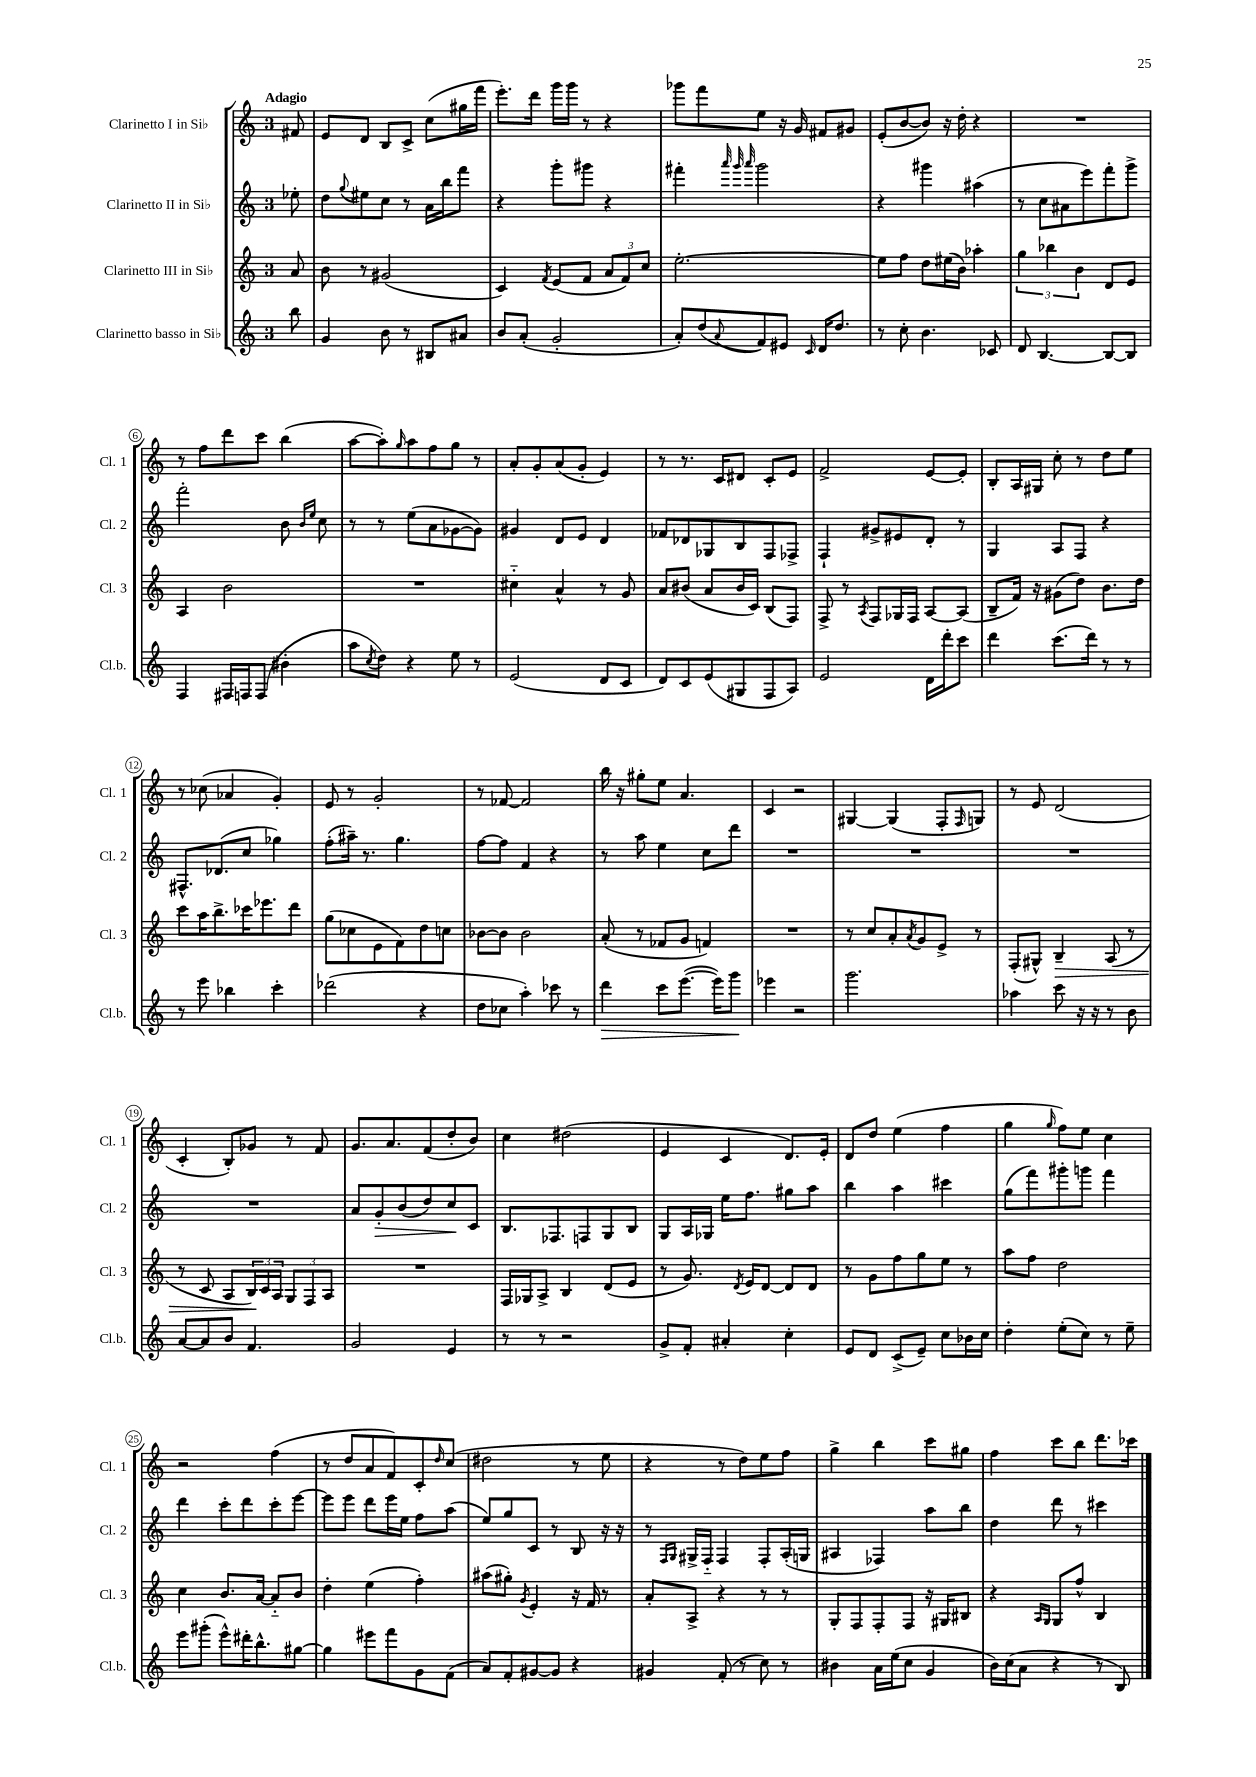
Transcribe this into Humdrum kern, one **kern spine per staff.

**kern	**kern	**kern	**kern
*staff4	*staff3	*staff2	*staff1
*clefG2	*clefG2	*clefG2	*clefG2
*k[]	*k[]	*k[]	*k[]
*M3/4	*M3/4	*M3/4	*M3/4
8bb	8a	8ee-'	8f#
=	=	=	=
4g	8b	8dd	8e
.	.	8qqgg	.
.	8r	8ee#	8d
8b	(2g#	8cc	8B
8r	.	8r	8c^
8B#	.	16a	(8cc
.	.	16bb	.
8a#	.	8fff	16gg#
.	.	.	16fff
=	=	=	=
8b	4c)	4r	8.eee')
(8a'	.	.	.
.	.	.	16ddd
.	8qf	.	.
2g'	(8e	8ggg'	16ggg
.	.	.	16ggg
.	8f	8ggg#	8r
.	12a	4r	4r
.	12f)	.	.
.	12cc	.	.
=	=	=	=
8a')	[2.ee'	4fff#'	8ggg-
(8dd	.	.	8fff
.	.	32qqaaa	.
.	.	32qqggg	.
8qqa	.	32qqaaa	.
8f)	.	2ggg	8ee
8e#	.	.	16r
.	.	.	16g
16qqc	.	.	.
16d	.	.	8f#
8.dd	.	.	.
.	.	.	8g#
=	=	=	=
8r	8ee]	4r	(8e'
8cc'	8ff	.	[8b
4.b	8dd	4ggg#	8b])
.	(16ee#	.	16r
.	16b)	.	16dd'
.	4aa-'	(4aa#	4r
8c-	.	.	.
=	=	=	=
8d	6gg	8r	2.r
[4.B	.	8cc	.
.	6bb-	.	.
.	.	8a#	.
.	6b	.	.
.	.	8eee)	.
8B_	8d	8fff'	.
8B]	8e	8ggg^	.
=	=	=	=
4F	4A	2fff'	8r
.	.	.	8ff
16F#	2b	.	8ddd
16F	.	.	.
(8F	.	.	8ccc
4b#'	.	8b	(4bb
.	.	16qqb	.
.	.	16qqee	.
.	.	8cc	.
=	=	=	=
8aa	2.r	8r	[8aa
8qcc	.	.	.
8dd)	.	8r	8aa'])
.	.	.	16qqgg
4r	.	(8ee	8aa
.	.	8a	8ff
8ee	.	[8g-	8gg
8r	.	8g-])	8r
=	=	=	=
(2e	4cc#'~	4g#	8a'
.	.	.	8g'
.	4a^^	8d	(8a
.	.	8e	8g'
8d	8r	4d	4e)
8c	8g	.	.
=	=	=	=
8d)	8a	8f-	8r
8c	(8b#	8d-	8.r
(8e	8a	8G-	.
.	.	.	16c
8G#	16b#	8B	8d#
.	16c)	.	.
8F	(8B	8F	8c'
8A)	8F)	8F-^	8e
=	=	=	=
2e	8F^	4F`	2f^
.	8r	.	.
.	8qA	.	.
.	8F	8g#^	.
.	16G-	8e#	.
.	16F	.	.
16d	[8A	8d'	[8e
16ddd'	.	.	.
8ccc	(8A]	8r	8e']
=	=	=	=
4ddd	8B~	4G	8B'
.	16f)	.	16A
.	16r	.	16G#
(8.ccc	(8g#	8A	8cc'
.	8dd)	8F	8r
16ddd)	.	.	.
8r	8.b	4r	8dd
8r	.	.	8ee
.	16dd	.	.
=	=	=	=
8r	8ccc	8.F#^^	8r
8eee	16aa	.	(8cc-
.	8.bb^	(8.d-	.
4bb-	.	.	4a-
.	16ccc-	8cc	.
.	8.eee-	.	.
4ccc'	.	4gg-)	4g')
.	8ddd	.	.
=	=	=	=
(2ddd-	(8gg	(8ff'	8e
.	8cc-	16aa#~)	8r
.	.	8.r	.
.	8e	.	2g'
.	8f)	4.gg	.
4r	8dd	.	.
.	8cc	.	.
=	=	=	=
8dd	[8b-	[8ff	8r
8cc-	8b-]	8ff]	[8f-
4aa')	2b-	4f	2f-]
8ccc-	.	4r	.
8r	.	.	.
=	=	=	=
4ddd	(8a'	8r	16bb
.	.	.	16r
.	8r	8aa	8gg#'
8ccc	8f-	4ee	8ee
([8.eee	8g	.	4.a
.	4f)	8cc	.
16eee])	.	.	.
8ggg	.	8ddd	.
=	=	=	=
4eee-	2.r	2.r	4c
2r	.	.	2r
=	=	=	=
2.ggg	8r	2.r	[4G#
.	8cc	.	.
.	8a'	.	(4G#]
.	8qa	.	.
.	8g	.	.
.	8e^	.	8F'
.	.	.	16qqF
.	8r	.	8G)
=	=	=	=
4aa-	(8F'	2.r	8r
.	8G#^^)	.	8e
8ccc	4B~	.	(2d
16r	.	.	.
16r	.	.	.
8r	(8A	.	.
8b	8r	.	.
=	=	=	=
[8a	8r	2.r	4c'
8a]	8c	.	.
8b	8A	.	8B')
4.f	24B)	.	8g-
.	24c	.	.
.	24A	.	.
.	12G	.	8r
.	12F	.	.
.	.	.	8f
.	12A	.	.
=	=	=	=
2g	2.r	8a	8.g
.	.	8g'	.
.	.	.	8.a
.	.	(8b	.
.	.	8dd)	(8f
4e	.	8cc	8dd'
.	.	8c	8b)
=	=	=	=
8r	16F	8.B	4cc
.	16G-	.	.
8r	8A^	.	.
.	.	8.F-	.
2r	4B	.	(2dd#
.	.	8F	.
.	(8d	8G	.
.	8e	8B	.
=	=	=	=
8g^	8r	8G	4e
8f'	8.g)	16A	.
.	.	16G-	.
4a#'	.	16ee	4c
.	8qd	.	.
.	16e	8.ff	.
.	[8d	.	.
4cc'	8d]	8gg#	8.d)
.	8d	8aa	.
.	.	.	16e'
=	=	=	=
8e	8r	4bb	8d
8d	8g	.	8dd
(8c^	8ff	4aa	(4ee
8e~)	8gg	.	.
8cc	8ee	4ccc#	4ff
16b-	8r	.	.
16cc	.	.	.
=	=	=	=
4dd'	8aa	(8gg	4gg
.	8ff	8fff)	.
.	.	.	16qqgg
(8ee'	2dd	8ggg#'	8ff)
8cc)	.	8ggg	8ee
8r	.	4fff	4cc
8ee~	.	.	.
=	=	=	=
8eee	4cc	4ddd	2r
(8ggg#'	.	.	.
8eee^^)	8.b	8ccc'	.
16ddd#'	.	8ddd	.
8.bb^^	[16a	.	.
.	8a'~]	8ccc'	(4ff
[8gg#	8b	[8eee	.
=	=	=	=
4gg#]	4dd'	8eee]	8r
.	.	8eee	8dd
8eee#	(4ee	8ddd	8a
8fff	.	16eee	8f)
.	.	16ee	.
8g	4ff')	8ff	8c'
.	.	.	16qqdd
(8f	.	(8aa	(8cc
=	=	=	=
8a)	(8aa#	8ee)	2dd#
8f'	8gg#')	8gg	.
.	8qg	.	.
[8g#	4e'	8c	.
8g#]	.	8r	.
4r	16r	8B	8r
.	16f	.	.
.	8r	16r	8ee
.	.	16r	.
=	=	=	=
4g#	8a'	8r	4r
.	.	16qqF	.
.	.	16qqG	.
.	8A^	16G#^	.
.	.	16F'~	.
(8f'	4r	4F	8r
8r	.	.	8dd)
8cc)	8r	8F'	8ee
8r	8r	(16A'	8ff
.	.	16G	.
=	=	=	=
4b#	8G'	4A#	4gg^
.	8F	.	.
16a	8F'	4F-)	4bb
(16ee	.	.	.
8cc	8F	.	.
4g	16r	8aa	8ccc
.	16G#	.	.
.	8B#	8bb	8gg#
=	=	=	=
16b)	4r	4dd	4ff
(16cc	.	.	.
8a	.	.	.
.	16qqA	.	.
.	16qqG	.	.
4r	8G	8ddd	8ccc
.	8ff^^	8r	8bb
8r	4B	4ccc#	8.ddd
8B)	.	.	.
.	.	.	16ccc-
==	==	==	==
*-	*-	*-	*-
